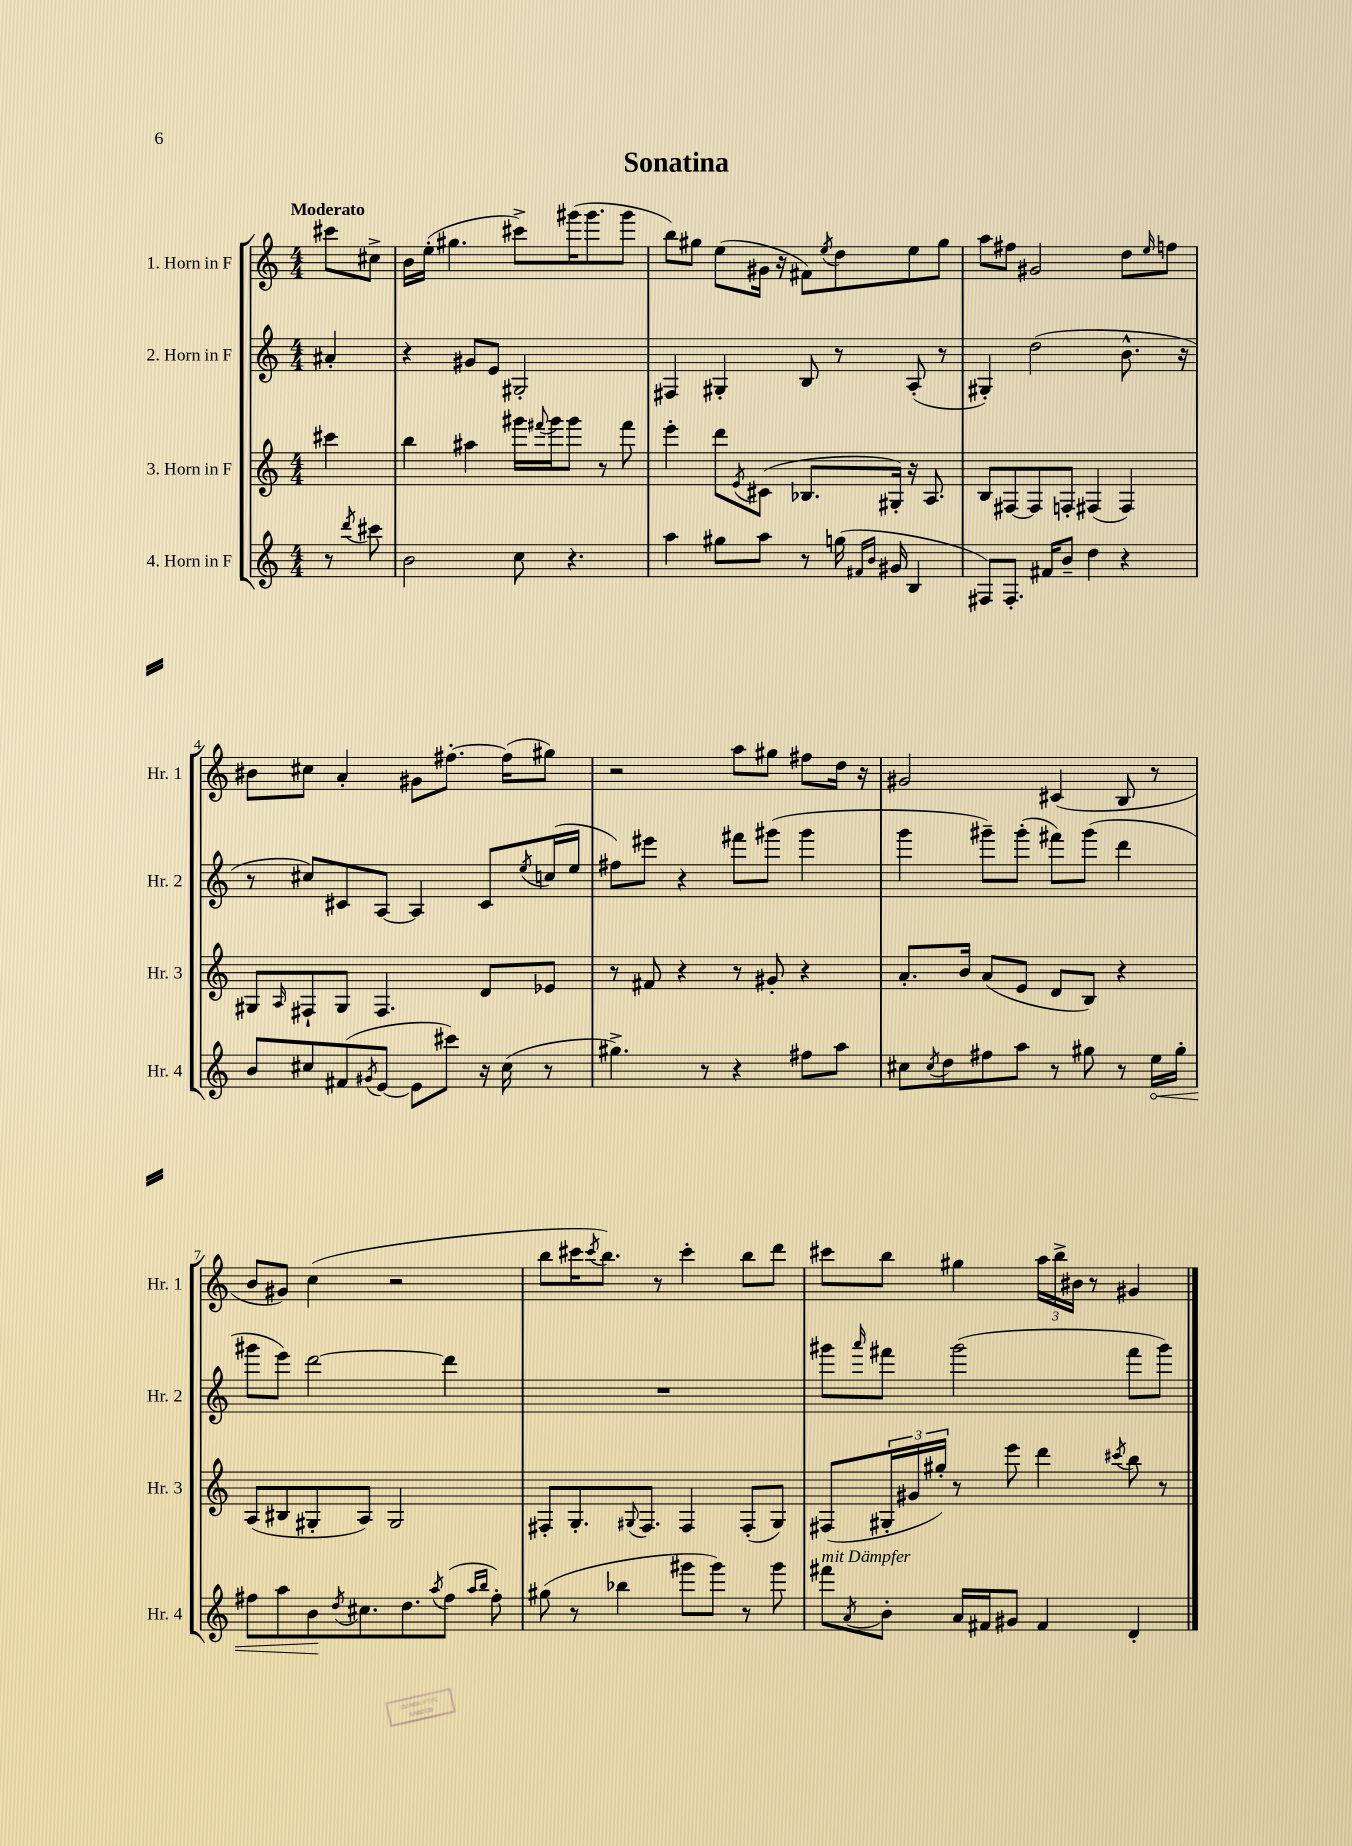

**kern	**dynam	**kern	**kern	**kern
*part4	*part4	*part3	*part2	*part1
*staff4	*staff4	*staff3	*staff2	*staff1
*I"4. Horn in F	*	*I"3. Horn in F	*I"2. Horn in F	*I"1. Horn in F
*I'Hr. 4	*	*I'Hr. 3	*I'Hr. 2	*I'Hr. 1
*clefG2	*	*clefG2	*clefG2	*clefG2
*k[]	*	*k[]	*k[]	*k[]
*M4/4	*	*M4/4	*M4/4	*M4/4
=	=	=	=	=
!	!	!	!	!LO:TX:a:B:t=Moderato
8r	.	4ccc#X\	4a#X'/	8ccc#X\L
8qddd/	.	.	.	.
8ccc#X\	.	.	.	8cc#X^\J
=1	=1	=1	=1	=1
2b\	.	4bb\	4r	16b\LL
.	.	.	.	(16ee'\JJ
.	.	.	.	4.gg#X\
.	.	4aa#X\	8g#X/L	.
.	.	.	8e/J	.
8cc\	.	16ggg#X\LL	2G#X'/	8ccc#X^\L)
.	.	8qqfff#X/	.	.
.	.	16ggg#\J	.	.
4.r	.	8ggg#\J	.	(16ggg#X\K
.	.	.	.	8.ggg#\
.	.	8r	.	.
.	.	8fff#\	.	8ggg#\J
=2	=2	=2	=2	=2
4aa\	.	4eee'\	4F#X/	8bb\L)
.	.	.	.	8gg#X\J
8gg#X\L	.	8ddd\L	4G#X'/	(8ee\L
.	.	8qe/	.	.
8aa\J	.	(8c#X\J	.	16g#X\Jk
.	.	.	.	16r
8r	.	8.B-X/L	8B/	8f#X\L)
.	.	.	.	8qee/
(16ggn\	.	.	8r	8dd\
16qqf#X/LL	.	.	.	.
16qqb/JJ	.	.	.	.
16g#X/	.	16G#X'/Jk)	.	.
4B/	.	16r	(8A'/	8ee\
.	.	8.A/	.	.
.	.	.	8r	8gg#\J
=3	=3	=3	=3	=3
8F#X/L)	.	8B/L	4G#X'/)	8aa\L
8.F#'/J	.	[8F#X/	.	8ff#X\J
.	.	8F#/]	(2dd\	2g#X/
16f#X/KL	.	.	.	.
8b~/J	.	8Fn'/J	.	.
4dd\	.	(4F#X/	.	.
4r	.	4F#/)	8.b^^\	8dd\L
.	.	.	.	16qqee/
.	.	.	.	8ffn\J
.	.	.	16r	.
!!LO:LB:g=z
=4	=4	=4	=4	=4
8b/L	.	8G#X/L	8r	8b#X\L
.	.	16qqA/	.	.
8cc#X/	.	8F#X`/	8cc#X/L)	8cc#X\J
(8f#X/	.	8G#/J	8c#X/	4a'/
8qg#X/	.	.	.	.
[8e/J	.	4.F#/	[8A/J	.
8e\L]	.	.	4A/]	8g#X\L
8ccc#X\J)	.	.	.	[8.ff#X'\J
16r	.	8d/L	8c#/L	.
(16cc#\	.	.	.	(16ff#\KL]
.	.	.	8qee/	.
8r	.	8e-X/J	(16ccn/L	8gg#X\J)
.	.	.	16ee/JJ	.
=5	=5	=5	=5	=5
4.gg#X^\)	.	8r	8ff#X\L)	2r
.	.	8f#X/	8eee#X\J	.
.	.	4r	4r	.
8r	.	.	.	.
4r	.	8r	8fff#X\L	8aa\L
.	.	8g#X'/	(8ggg#X\J	8gg#X\J
8ff#X\L	.	4r	4ggg#\	8ff#X\L
8aa\J	.	.	.	16dd\Jk
.	.	.	.	16r
=6	=6	=6	=6	=6
8cc#X\L	.	8.a'/L	4ggg\	2g#X/
8qcc#/	.	.	.	.
8dd\	.	.	.	.
.	.	16b/Jk	.	.
8ff#X\	.	(8a/L	8ggg#X~\L)	.
8aa\J	.	8e/J	(8ggg#'\J	.
8r	.	8d/L	8fff#X\L)	(4c#X/
8gg#X\	.	8B/J)	(8ggg#\J	.
8r	.	4r	4ddd\	8B/
!	!LO:HP:b	!	!	!
16ee\LL	<	.	.	8r
16gg#'\JJ	.	.	.	.
!!LO:LB:g=z
=7	=7	=7	=7	=7
8ff#X\L	.	(8A/L	8ggg#X\L	8b/L
8aa\	.	8B#X/	8eee\J)	8g#X/J)
8b\	.	8G#X'/	[2ddd\	(4cc\
8qdd/	.	.	.	.
8.cc#X\	[	8A/J)	.	.
.	.	2G#/	.	2r
8.dd\	.	.	.	.
8qaa/	.	.	.	.
(8ff#\J	.	.	4ddd\]	.
16qqaa/LL	.	.	.	.
16qqbb/JJ	.	.	.	.
8ff#'\)	.	.	.	.
=8	=8	=8	=8	=8
(8gg#X\	.	8F#X'/L	1r	8bb\L
8r	.	8.G'/	.	16ccc#X\K
.	.	.	.	8qccc#/
.	.	.	.	8.bb\J)
4bb-X\	.	.	.	.
.	.	8qqG#X/	.	.
.	.	8.F#/J	.	.
.	.	.	.	8r
8ggg#X\L	.	4F#/	.	4ccc#'\
8ggg#\J)	.	.	.	.
8r	.	(8F#'/L	.	8bb\L
8ggg#\	.	8G#/J)	.	8ddd\J
=9	=9	=9	=9	=9
!LO:TX:a:i:t=mit Dämpfer	!	!	!	!
8fff#X\L	.	(8F#X/L	8ggg#X\L	8ccc#X\L
8qa/	.	.	16qqaaa/	.
8b'\J	.	24G#X'/L	8fff#X\J	8bb\J
.	.	24g#X/	.	.
.	.	24gg#X'/JJ)	.	.
16a/LL	.	8r	(2ggg#\	4gg#X\
16f#X/J	.	.	.	.
8g#X/J	.	8eee\	.	.
4f#/	.	4ddd\	.	24aa\LL
.	.	.	.	24bb^\
.	.	.	.	24b#X\JJ
.	.	.	.	8r
.	.	8qccc#X/	.	.
4d'/	.	8bb\	8fff#\L	4g#X/
.	.	8r	8ggg#\J)	.
==	==	==	==	==
*-	*-	*-	*-	*-
